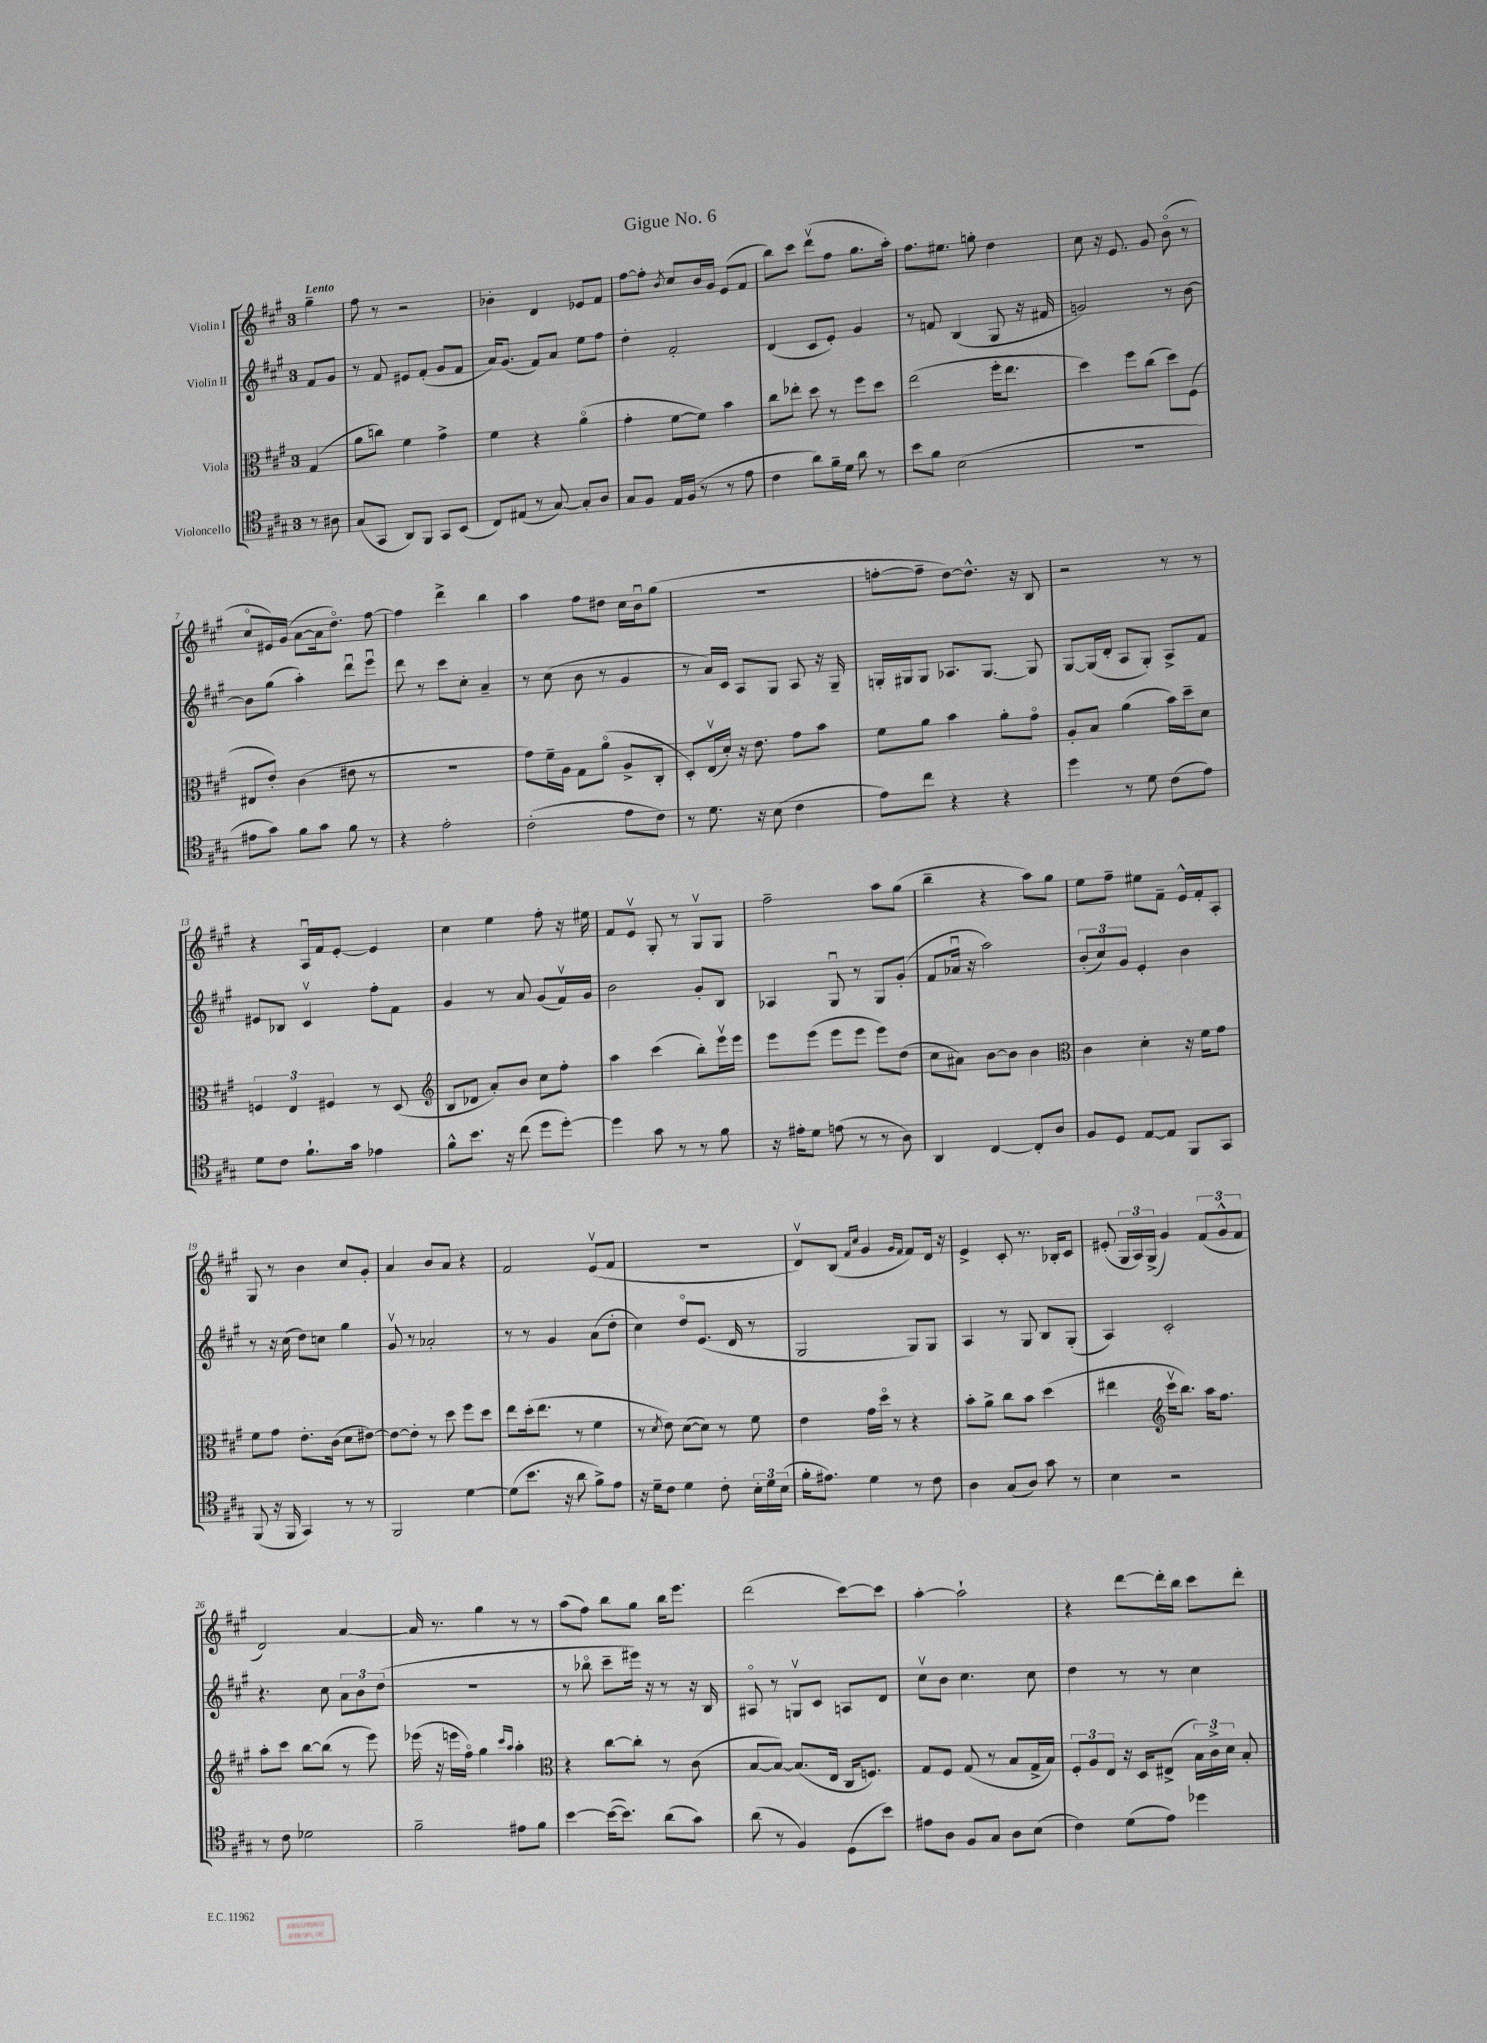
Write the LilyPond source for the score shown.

\header { title = "Gigue No. 6" }
<<
\new StaffGroup <<
\new Staff = "s0" \with { instrumentName = "Violin I" } {
    \clef treble \key a \major \once \override Staff.TimeSignature.style = #'single-digit \time 3/4 \partial 4 \tempo "Lento"
    \autoBeamOff gis''4-- |
    fis''8 r8 r2 |
    bes'4-. d'4 ees'8[ fis'8] |
    fis''8[~ fis''8]-. \acciaccatura { b'8 } cis''8[ b'16 gis'16] e'8[( fis'8] |
    b''8[) cis'''8] d'''8[\upbow( fis''8] gis''8.[ a''16]-.) |
    fis''8.[ eis''8.] g''8-. d''4 |
    cis''8 r16 e'8. gis'8 b'8\flageolet( r8 |
    cis''8[\flageolet eis'16) gis'16]( a'8[~ a'16 d''8.]\flageolet) fis''8~ |
    fis''4 d'''4-> b''4 |
    a''4 fis''8[ dis''8] cis''16[ b'16\downbow gis''8]( |
    R2. |
    f''8[~-. f''8]-- d''8[~) d''8.]-^ r16 b8 |
    r2 r8 r8 |
    r4 a16[\downbow fis'16 e'8]~-. e'4 |
    cis''4 e''4 fis''8-. r16 eis''16 |
    fis'8[ e'8]\upbow gis8-. r8 gis8[\upbow gis8] |
    fis''2-- a''8[ gis''8]( |
    b''4-- r4 a''8[) gis''8] |
    e''8[ fis''8]-- eis''8[ fis'8]-- e'16[-^ fis'16-. a8]-. |
    gis8 r8 b'4 cis''8[ gis'8]-. |
    a'4 b'8[ a'8] r4 |
    fis'2 e'8[\upbow( fis'8] |
    R2. |
    d'8[\upbow) b8]( \grace { fis'16[ cis''16] } gis'4 \grace { gis'16[ fis'16] } fis'8[) d'16] r16 |
    e'4-> cis'8-. r8. bes16[-. cis'8] |
    eis'8-.( \tuplet 3/2 { gis16[ a16) gis16]->( } gis'4) \tuplet 3/2 { fis'8[( gis'8-^ fis'8] } |
    d'2) a'4~ |
    a'16 r8. gis''4 r8 r8 |
    a''8[( fis''8]) b''8[ gis''8] b''16[ e'''8.] |
    d'''2( cis'''8[~) cis'''8] |
    a''4~-. a''2-! |
    r4 d'''8[~ d'''16-. b''16] cis'''8[ d'''8]-. \bar "|." |
}
\new Staff = "s1" \with { instrumentName = "Violin II" } {
    \clef treble \key a \major \once \override Staff.TimeSignature.style = #'single-digit \time 3/4 \partial 4
    \autoBeamOff fis'8[ gis'8] |
    r8 fis'8 eis'8[ fis'8]-.( gis'8[ fis'8] |
    a'16[) gis'8.]( fis'8[) a'8] e''8[ fis''8] |
    d''4-. fis'2-. |
    d'4( cis'8[ e'8]-.) gis'4 |
    r8 f'8 b4( gis8 r16 fis'16 |
    g'2) r8 b'8~ |
    b'8[ gis''8]( a''4-.) d'''8[\downbow e'''8]\downbow |
    d'''8 r8 cis'''8[ cis''8]-. a'4-- |
    r8 cis''8( b'8 r8 gis'4 |
    r8 a'16[) cis'16] a8[ gis8] a8 r16 gis16-- |
    g16[-. gis16 gis8] aes8.[ gis8.]~ gis8 |
    gis8[~ gis16( d'16]-. a8[ gis8]-.) a8[-> fis'8] |
    eis'8[ bes8] cis'4\upbow fis''8[-. fis'8] |
    gis'4 r8 a'8 gis'8[( fis'16\upbow) gis'16] |
    b'2 gis'8[-. b8] |
    aes4 gis8\downbow r8 gis8[ gis'8]-.( |
    fis'8[ aes'16]\downbow r16 a''2) |
    \tuplet 3/2 { b'8[-.( cis''8) gis'8] } e'4-. b'4 |
    r8 r16 cis''16( d''8[) c''8] gis''4 |
    gis'8\upbow r8 aes'2-. |
    r8 r8 gis'4 a'8[( d''8]-. |
    cis''4) d''8[\flageolet e'8.]( d'16 r8 |
    gis2 gis8[) gis8] |
    a4 r8 gis8 b8[ gis8]-.( |
    a4) cis'2-. |
    r4. cis''8 \tuplet 3/2 { a'8[ b'8 d''8]( } |
    R2. |
    r8 bes''8\flageolet cis'''8[-- eis'''16]) r16 r8 r16 b16 |
    ais8\flageolet r8 g8[\upbow cis'8] a8[ d'8] |
    cis''8[\upbow b'8] cis''4. cis''8 |
    d''4 r8 r8 cis''4 \bar "|." |
}
\new Staff = "s2" \with { instrumentName = "Viola" } {
    \clef alto \key a \major \once \override Staff.TimeSignature.style = #'single-digit \time 3/4 \partial 4
    \autoBeamOff gis4( |
    a'8[ c''8]) fis'4 gis'4-> |
    fis'4 r4 a'4\flageolet( |
    gis'4-. fis'8[~ fis'8]) b'4 |
    cis''8[ ees''8]-. d''8 r8 fis''8[ d''8] |
    e''2( fis''16[-. e''8.] |
    d''4) fis''8[ cis''8]( d''8[) fis8]( |
    eis8[ e'8]-.) cis'4( eis'8 r8 |
    R2. |
    gis'8[) fis'16-- a16] gis8[ a'8]\flageolet( a8[-> cis8]-. |
    d8[-.) e16\upbow( d'16]-.) r16 e'8. gis'8[ b'8] |
    fis'8[ a'8] b'4 a'8[-. gis'8]\flageolet |
    a8[-. b8] a'4( b'16[) d''16-- d'8] |
    \tuplet 3/2 { f4 e4 fis4 } r8 d8( |
    \clef treble b8[ des'8] a'8[-.) b'8] cis''8[ fis''8]-. |
    a''4 cis'''4( b''8[-.) e'''16\upbow e'''16] |
    e'''8[ e'''8]( e'''8[ e'''8] e'''8[) d''8]( |
    cis''8[ ais'8]) b'8[~ b'8] b'4 |
    \clef alto cis'4 d'4-. r16 fis'16[ gis'8] |
    fis'8[ gis'8] e'8.[-. cis'16]( d'8[ eis'8]~) |
    eis'8[~ eis'8]-. r8 d''8 fis''8[ d''8] |
    e''8[ d''16-.( e''8.] r8 fis'4 |
    r8 \acciaccatura { d'8 } e'8) d'8[~( d'8]) r8 fis'8 |
    e'4 gis'16[ d''16]\flageolet r8 r4 |
    b'8[-. a'8]-> cis''8[ b'8] d''4( |
    eis''4 \clef treble cis'''16[\upbow b''8.]) a''16[ fis''8.] |
    a''8[-. cis'''8] b''8[~ b''8]( r8 e'''8) |
    ees'''16( r16 e'''16[ fis''16]\flageolet) gis''4 \grace { cis'''16[ a''16] } a''4-. |
    \clef alto r4 cis''8[~ cis''8]-. r8 cis'8( |
    b8[~ b8]~) b8.[( e16] cis16[ f8.]) |
    gis8[ fis8] gis8( r8 b8[ gis16-> b16]) |
    \tuplet 3/2 { fis8[-. a8 e8] } r16 d16[ eis8]->( \tuplet 3/2 { b16[) cis'16-> d'16] } b8-. \bar "|." |
}
\new Staff = "s3" \with { instrumentName = "Violoncello" } {
    \clef tenor \key a \major \once \override Staff.TimeSignature.style = #'single-digit \time 3/4 \partial 4
    \autoBeamOff r8 ais8 |
    gis8[( gis,8] a,8[) fis,8] gis,8[ b,8]( |
    cis8[) eis8]( r8 gis8~) gis8[-. a8] |
    gis8[ fis8] e16[ fis16]( r8 r8 e'8 |
    cis'4 a'8[) fis'16-- d'16] a'8 r8 |
    b'8[ fis'8] b2( |
    R2. |
    eis'8[ gis'8]) fis'8[ gis'8] fis'8 r8 |
    r4 e'2-. |
    cis'2-.( e'8[ cis'8]) |
    r8 d'8. r16 b8( cis'4 |
    e'8[) cis''8] r4 r4 |
    d''4 r8 d'8 cis'8[( e'8]) |
    d'8[ cis'8] fis'8.[-! gis'16] ees'4 |
    fis'8[-^ b'8.] r16 cis''8( d''8[ d''8]~-.) |
    d''4 gis'8 r8 r8 fis'8 |
    r16 eis'16[-. d'8] e'8( r8 r8 a8) |
    a,4 cis4~ cis8[-. a8] |
    fis8[ d8] e8[~ e8] fis,8[ gis,8] |
    fis,8( r16 fis,16 gis,4) r8 r8 |
    fis,2 d'4~ |
    d'8[( b'8.] r16 a'8 fis'8[->) e'8] |
    r16 d'16[-- cis'8] d'4 cis'8-. \tuplet 3/2 { b16[-. d'16 b16]( } |
    fis'16[-. eis'8.]) d'4 r8 cis'8 |
    a4 gis8[( a8]) gis'8 r8 |
    b4 r2 |
    r8 cis'8 des'2 |
    fis'2-- eis'8[ fis'8] |
    b'4~ b'16[~( b'8.]) a'8[( gis'8]) |
    a'8( r8 fis4) d8[( b'8]) |
    eis'8[ a8] fis8[ gis8] a8[ b8]( |
    cis'4) d'8[( e'8]) des''4 \bar "|." |
}
>>
>>
